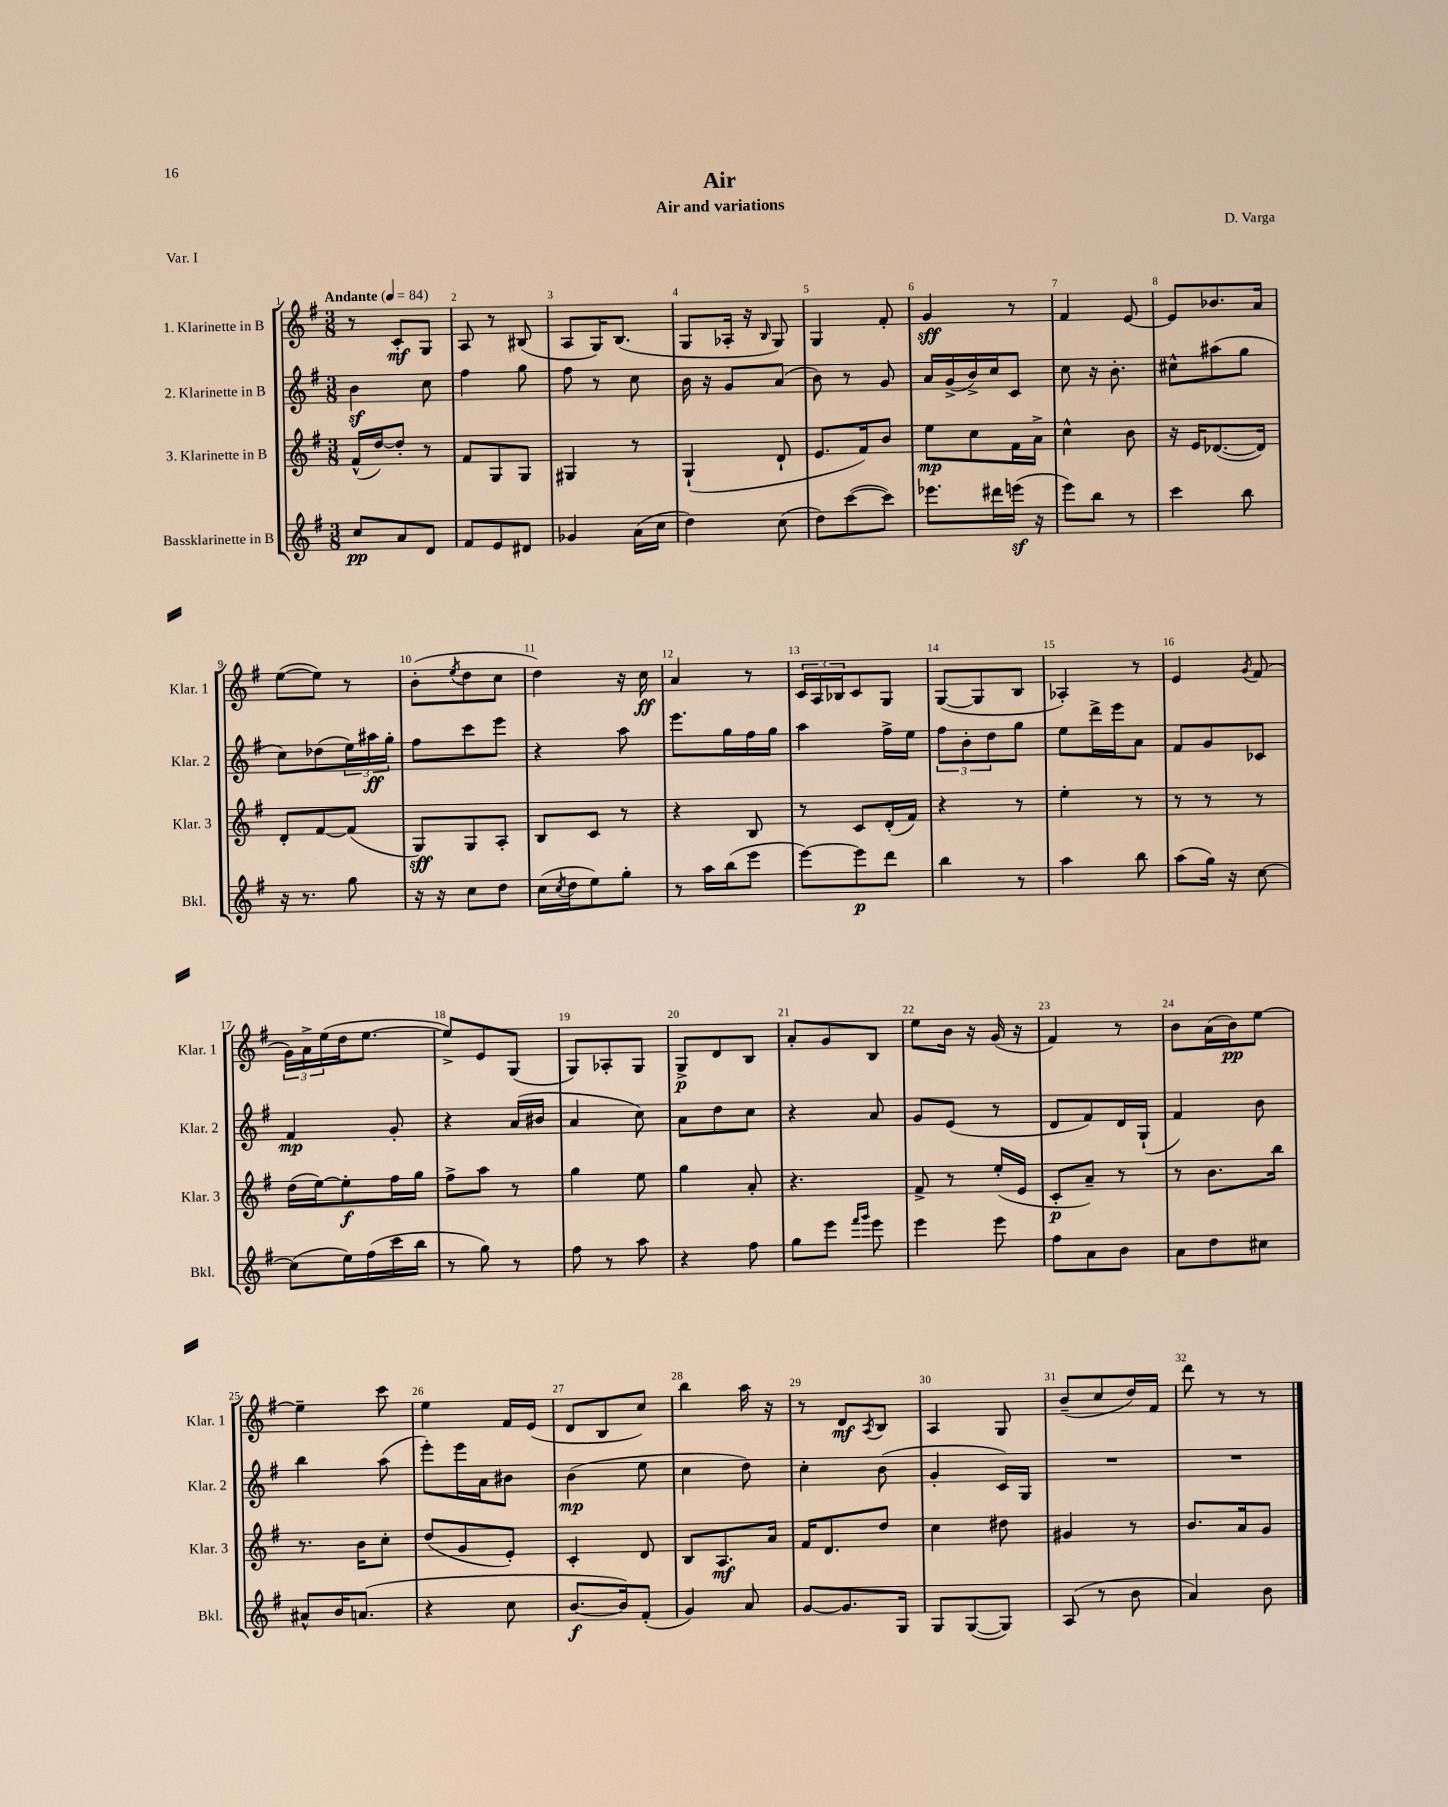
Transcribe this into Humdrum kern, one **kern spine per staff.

**kern	**kern	**kern	**kern
*staff4	*staff3	*staff2	*staff1
*clefG2	*clefG2	*clefG2	*clefG2
*k[f#]	*k[f#]	*k[f#]	*k[f#]
*M3/8	*M3/8	*M3/8	*M3/8
*MM84	*MM84	*MM84	*MM84
8cc/L	(16f#^^/LL	4b\	8r
.	[16dd/J)	.	.
8a/	8dd'/]J	.	8c'/L
8d/J	8r	8cc\	8G/J
=	=	=	=
8f#/L	8f#/L	4ff#\	8A/
8e/	8G/	.	8r
8d#/J	8G/J	8gg\	(8B#/
=	=	=	=
4g-/	4G#/	8ff#\	8A/L
.	.	8r	16G/K)
.	.	.	(8.B/J
(16a\LL	8r	8cc\	.
16cc\JJ	.	.	.
=	=	=	=
4dd\)	(4G`/	16b\	8G/L
.	.	16r	.
.	.	8g/L	16A-'/Jk
.	.	.	16r
.	.	.	16qqB/
(8cc\	8d`/	(8a/J	8G/)
=	=	=	=
8dd\L)	8.e/L	8b\)	4G/
([8ccc\	.	8r	.
.	16f#/k)	.	.
8ccc\]J)	8b/J	8g/	8f#'/
=	=	=	=
8.eee-\L	8ee\L	16a/LL	4g/
.	.	(16g^/	.
.	8cc\	16b^/)	.
16ddd#\L	.	16cc/J	.
(16eee\JJ	16f#\L	8c/J	8r
16r	16a^\JJ	.	.
=	=	=	=
8eee\L)	4cc^^\	8cc\	4f#/
8bb\J	.	16r	.
.	.	8.b'\	.
8r	8b\	.	[8e/
=	=	=	=
4ccc\	16r	8cc#^^\L	8e/]L
.	16e/LK	.	.
.	([8.d-/	(8aa#\	8.b-/
8bb\	.	8gg\J	.
.	16d-/]Jk)	.	16a/Jk
=	=	=	=
16r	8d'/L	8cc\L)	([8ee\L
8.r	.	.	.
.	[8f#/	(8dd-\	8ee\]J)
8gg\	(8f#/]J	24ee\L)	8r
.	.	24aa#\	.
.	.	24gg'\JJ	.
=	=	=	=
16r	8G/L)	8ff#\L	(8b'\L
16r	.	.	.
.	.	.	8qee/
8cc\L	8G/	8ccc\	8dd\
8dd\J	8A'/J	8eee\J	8cc\J
=	=	=	=
(16cc\LL	8B/L	4r	4dd\)
8qcc/	.	.	.
16dd\J	.	.	.
8ee\)	8c/J	.	.
8gg'\J	8r	8aa\	16r
.	.	.	16cc\
=	=	=	=
8r	4r	8.eee\L	4a/
16aa\LL	.	.	.
(16bb\J	.	16gg\L	.
8eee\J	8B/	16ff#\	8r
.	.	16gg\JJ	.
=	=	=	=
[8eee\L)	8r	4aa\	24c/LL
.	.	.	24A/
.	.	.	24B-/J
8eee\]	8c/L	.	8c/
8ddd\J	(16d'/L	16ff#^\LL	8G/J
.	16f#/JJ)	16ee\JJ	.
=	=	=	=
4bb\	4r	12ff#\L	([8G/L
.	.	12b'\	.
.	.	.	8G/]
.	.	12dd\	.
8r	8r	8gg\J	8B/J
=	=	=	=
4aa\	4ee'\	8ee\L	4A-'/)
.	.	16ddd^\L	.
.	.	16eee\J	.
8bb\	8r	8a\J	8r
=	=	=	=
(8aa\L	8r	8f#/L	4e/
16gg\Jk)	8r	8g/	.
16r	.	.	.
.	.	.	8qg/
[8cc\	8r	8c-/J	(8f#/
=	=	=	=
(8cc\]L	(16dd\LL	4f#/	24g\LL)
.	.	.	24a^\
.	[16ee\J)	.	.
.	.	.	(24ee\
16ee\L)	8ee'\]	.	16dd\J
(16ff#\	.	.	[8.ee\J
16ccc\	16ff#\L	8g'/	.
16bb\JJ	16gg\JJ	.	.
=	=	=	=
8r	8ff#^\L	4r	8ee^/]L)
8gg\)	8aa\J	.	8e/
8r	8r	(16a/LL	(8G/J
.	.	16b#/JJ	.
=	=	=	=
8ff#\	4gg\	4a/	8G/L)
8r	.	.	8A-'/
8aa\	8ee\	8cc\)	8G/J
=	=	=	=
4r	4gg\	8a\L	8G^/L
.	.	8dd\	8d/
8ff#\	8a'/	8cc\J	8B/J
=	=	=	=
8gg\L	4.r	4r	8a'/L
8eee\J	.	.	8g/
16qqfff#/LL	.	.	.
16qqggg/JJ	.	.	.
8eee\	.	8a/	8B/J
=	=	=	=
4eee\	8f#^/	8g/L	8ee\L
.	8r	(8e/J	16b\Jk
.	.	.	16r
8eee\	(16ee'/LL	8r	(16g/
.	16e/JJ	.	16r
=	=	=	=
8ff#\L	8c'/L	8d/L	4f#/)
8a\	8a~/J)	8f#/)	.
8b\J	8r	16d/L	8r
.	.	(16G`/JJ	.
=	=	=	=
8a\L	8r	4f#/)	8b\L
8dd\	8.b\L	.	(16a\L
.	.	.	16b\J)
8cc#\J	.	8b\	[8ee\J
.	16bb\Jk	.	.
=	=	=	=
8a#^^/L	8.r	4bb\	4ee~\]
16b/K	.	.	.
(8.a/J	16b\LK	.	.
.	8cc'\J	(8aa\	8ccc\
=	=	=	=
4r	(8dd/L	8eee'\L)	4ee\
.	8g/	16eee\L	.
.	.	16a\J	.
8cc\	8e'/J)	8b#\J	16f#/LL
.	.	.	(16e/JJ
=	=	=	=
[8.b/L	4c'/	(4b\	8d/L
.	.	.	8B/
16b/]k)	.	.	.
(8f#'/J	8d/	8ee\	8cc/J)
=	=	=	=
4g/)	8B/L	4cc\	4bb\
.	8.A/	.	.
8a/	.	8dd\)	16aa\
.	16a/Jk	.	16r
=	=	=	=
[8g/L	16f#/LK	4cc'\	8r
.	8.d/	.	.
8.g/]	.	.	8d/L
.	.	.	8qA/
.	8dd/J	(8b\	8B/J
16G/Jk	.	.	.
=	=	=	=
8G/L	4cc\	4g'/	4A/
([8G/	.	.	.
8G/]J)	8dd#\	16c/LL)	8G/
.	.	16G/JJ	.
=	=	=	=
(8A/	4g#/	4.r	(8b~/L
8r	.	.	8cc/
8b\	8r	.	16dd/L)
.	.	.	16f#/JJ
=	=	=	=
4a/)	8.b/L	4.r	8ddd\
.	.	.	8r
.	16a/k	.	.
8b\	8g/J	.	8r
==	==	==	==
*-	*-	*-	*-
